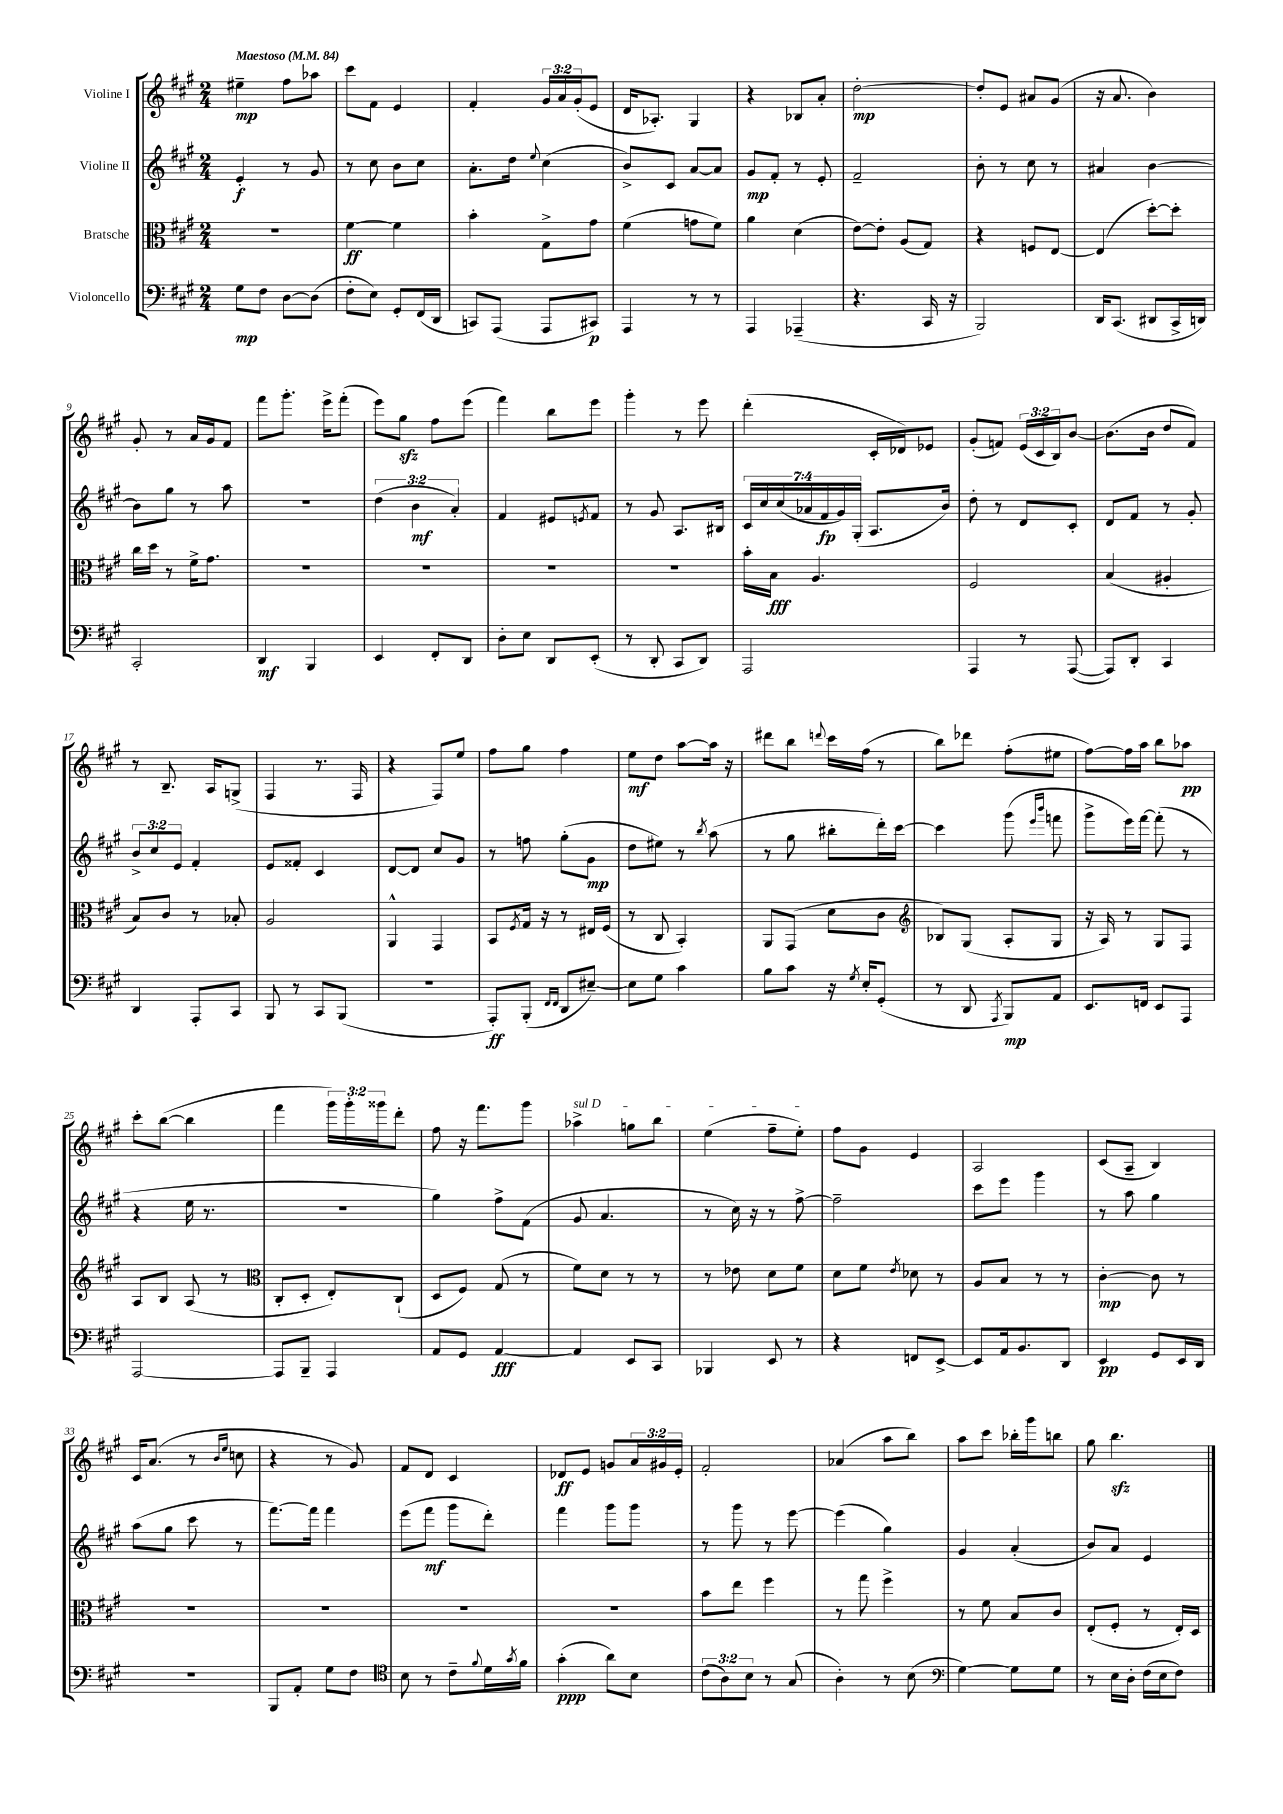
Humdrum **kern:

**kern	**kern	**kern	**kern
*staff4	*staff3	*staff2	*staff1
*clefF4	*clefC3	*clefG2	*clefG2
*k[f#c#g#]	*k[f#c#g#]	*k[f#c#g#]	*k[f#c#g#]
*M2/4	*M2/4	*M2/4	*M2/4
*MM84	*MM84	*MM84	*MM84
8G#	2r	4e'	4ee#~
8F#	.	.	.
[8D	.	8r	8ff#
(8D]	.	8g#	8aa-
=	=	=	=
8F#'	[4f#	8r	8ccc#
8E)	.	8cc#	8f#
8GG#'	4f#]	8b	4e
(16FF#	.	8cc#	.
16DD	.	.	.
=	=	=	=
8CC)	4b'	8.a'	4f#'
(8AAA	.	.	.
.	.	16dd	.
.	.	8qqee	.
8AAA	8G#^	(4cc#	24g#
.	.	.	24a
.	.	.	(24g#'
8CC#)	8g#	.	8e
=	=	=	=
4AAA	(4f#	8b^)	16d
.	.	.	8.A-')
.	.	8c#	.
8r	8g	[8a	4G#
8r	8f#)	8a]	.
=	=	=	=
4AAA	4a	8g#	4r
.	.	8f#'	.
(4AAA-~	(4d	8r	8B-
.	.	8e'	8a'
=	=	=	=
4.r	[8e)	2f#~	[2dd'
.	8e']	.	.
.	(8A	.	.
16CC#	8G#)	.	.
16r	.	.	.
=	=	=	=
2BBB)	4r	8b'	8dd']
.	.	8r	8e
.	8F	8cc#	8a#
.	[8E	8r	(8g#
=	=	=	=
16DD	(4E]	4a#	16r
(8.CC#	.	.	8.a
8DD#	[8dd')	[4b	4b)
16CC#^	8dd']	.	.
16DD)	.	.	.
=	=	=	=
2CC#'	16cc#	8b]	8g#'
.	16dd	.	.
.	8r	8gg#	8r
.	16f#^	8r	16a
.	8.g#	.	16g#
.	.	8aa	8f#
=	=	=	=
4DD	2r	2r	8fff#
.	.	.	8.ggg#'
4BBB	.	.	.
.	.	.	16eee^
.	.	.	(8fff#'
=	=	=	=
4EE	2r	(6dd	8eee)
.	.	.	8gg#
.	.	6b	.
8FF#'	.	.	8ff#
.	.	6a')	.
8DD	.	.	(8eee
=	=	=	=
8D'	2r	4f#	4fff#)
8E	.	.	.
8DD	.	8e#	8bb
.	.	8qe	.
(8EE'	.	8f#	8eee
=	=	=	=
8r	2r	8r	4ggg#'
8DD'	.	8g#	.
8CC#	.	8.A	8r
8DD)	.	.	8eee
.	.	16B#	.
=	=	=	=
2AAA	16b'	28c#	(4ddd'
.	.	28cc#	.
.	16B	.	.
.	.	(28cc#	.
.	.	28a-	.
.	4.A	.	.
.	.	28f#	.
.	.	28g#)	.
.	.	(28G#'	.
.	.	8.A	16c#'
.	.	.	16d-)
.	.	.	8e-
.	.	16b)	.
=	=	=	=
4AAA	2F#	8dd'	(8g#'
.	.	8r	8f)
8r	.	8d	(24e
.	.	.	24c#
.	.	.	24B)
([8AAA	.	8c#'	[8b
=	=	=	=
8AAA])	(4B	8d	(8.b]
8DD'	.	8f#	.
.	.	.	16b
4CC#	4A#'	8r	8dd
.	.	8g#'	8f#)
=	=	=	=
4DD	8B)	12b^	8r
.	.	12cc#	.
.	8c#	.	8.B~
.	.	12e	.
8AAA'	8r	4f#'	.
.	.	.	16A
8CC#	8B-'	.	(8G^
=	=	=	=
8BBB	2A	8e	4F#
8r	.	8f##'	.
8CC#	.	4c#	8.r
(8BBB	.	.	.
.	.	.	16F#
=	=	=	=
2r	4AA^^	[8d	4r
.	.	8d]	.
.	4GG#	8cc#	8F#)
.	.	8g#	8ee
=	=	=	=
8AAA')	8BB	8r	8ff#
.	8qF#	.	.
(8BBB'	16G#	8ff	8gg#
.	16r	.	.
16qqFF#	.	.	.
16qqFF#	.	.	.
8DD	8r	(8gg#'	4ff#
[8E#~)	16E#	8g#	.
.	(16F#	.	.
=	=	=	=
8E#]	8r	8dd	8ee
8G#	8C#	8ee#)	8dd
4c#	4BB')	8r	[8aa
.	.	8qbb	.
.	.	(8aa	16aa]
.	.	.	16r
=	=	=	=
8B	8AA	8r	8ddd#
8c#	(8GG#	8gg#	8bb
.	.	.	8qqddd
16r	8d	8bb#'	16ccc#
8qG#	.	.	.
16E'	.	.	(16ff#
(8GG#'	8c#	16ddd')	8r
.	.	[16ccc#	.
=	=	=	=
*	*clefG2	*	*
8r	8B-)	4ccc#]	8bb)
8DD	(8G#	.	8ddd-
8qAAA	.	.	.
8BBB)	8A'	(8ggg#	(8ff#'
.	.	16qqeee	.
.	.	16qqbbb	.
8AA	8G#	8fff	8ee#
=	=	=	=
8.EE	16r	8ggg#^	[8ff#)
.	16A)	.	.
.	8r	16eee)	16ff#]
16FF	.	[16fff#	16aa
8EE	8G#	(8fff#']	8bb
8AAA	8F#	8r	8aa-
=	=	=	=
[2AAA	8A	4r	8ccc#'
.	8B	.	([8bb
.	(8A	16ee	4bb]
.	.	8.r	.
.	8r	.	.
=	=	=	=
*	*clefC3	*	*
8AAA]	8C#'	2r	4fff#
8BBB~	8D'	.	.
4AAA	8E')	.	24ggg#)
.	.	.	24ggg#'
.	.	.	24ggg##
.	(8C#`	.	8ddd'
=	=	=	=
8AA	8D	4gg#)	8ff#
8GG#	8F#)	.	16r
.	.	.	8.fff#
[4AA	(8G#	8ff#^	.
.	8r	(8f#	8ggg#
=	=	=	=
4AA]	8f#)	8g#	4aa-^
.	8d	4.a	.
8EE	8r	.	8gg
8CC#	8r	.	8bb
=	=	=	=
4BBB-	8r	8r	(4ee
.	8e-	16cc#)	.
.	.	16r	.
8EE	8d	8r	8ff#~
8r	8f#	[8ff#^	8ee')
=	=	=	=
4r	8d	2ff#~]	8ff#
.	8f#	.	8g#
.	8qe	.	.
8FF	8d-	.	4e
[8EE^	8r	.	.
=	=	=	=
8EE]	8A	8ccc#	2A
16AA	8B	8eee	.
8.BB	.	.	.
.	8r	4ggg#	.
8DD	8r	.	.
=	=	=	=
4EE	[4c#'	8r	(8c#
.	.	8aa	8A~
8GG#	8c#]	4gg#	4B)
16EE	8r	.	.
16DD	.	.	.
=	=	=	=
2r	2r	(8aa	16c#
.	.	.	(8.a
.	.	8gg#	.
.	.	8ccc#	8r
.	.	.	16qqb
.	.	.	16qqee
.	.	8r	8cc
=	=	=	=
8BBB	2r	[8.fff#)	4r
8AA'	.	.	.
.	.	16fff#]	.
8G#	.	4fff#	8r
8F#	.	.	8g#)
=	=	=	=
*clefC4	*	*	*
8B	2r	(8eee	8f#
8r	.	8fff#	8d
8c#~	.	8ggg#	4c#
8qqf#	.	.	.
16d	.	8ddd')	.
8qg#	.	.	.
16f#	.	.	.
=	=	=	=
(4g#'	2r	4fff#	8d-
.	.	.	8e
8a)	.	8ggg#	8g
8B	.	8ggg#	24a
.	.	.	24g#
.	.	.	24e'
=	=	=	=
(12c#	8b	8r	2f#'
12A)	.	.	.
.	8ee	8ggg#	.
12B	.	.	.
8r	4ff#	8r	.
(8G#	.	[8eee	.
=	=	=	=
4A')	8r	(4eee]	(4a-
.	8gg#	.	.
8r	4ff#^	4gg#)	8aa
(8B	.	.	8bb)
=	=	=	=
*clefF4	*	*	*
[4G#)	8r	4g#	8aa
.	8f#	.	8ccc#
8G#]	8B	(4a'	16bb-'
.	.	.	16ggg#
8G#	8c#	.	8bb
=	=	=	=
8r	(8E'	8b)	8gg#
16E	8F#'	8a	4.bb
16D'	.	.	.
(16F#	8r	4e	.
16E	.	.	.
8F#)	16E')	.	.
.	16D	.	.
==	==	==	==
*-	*-	*-	*-
